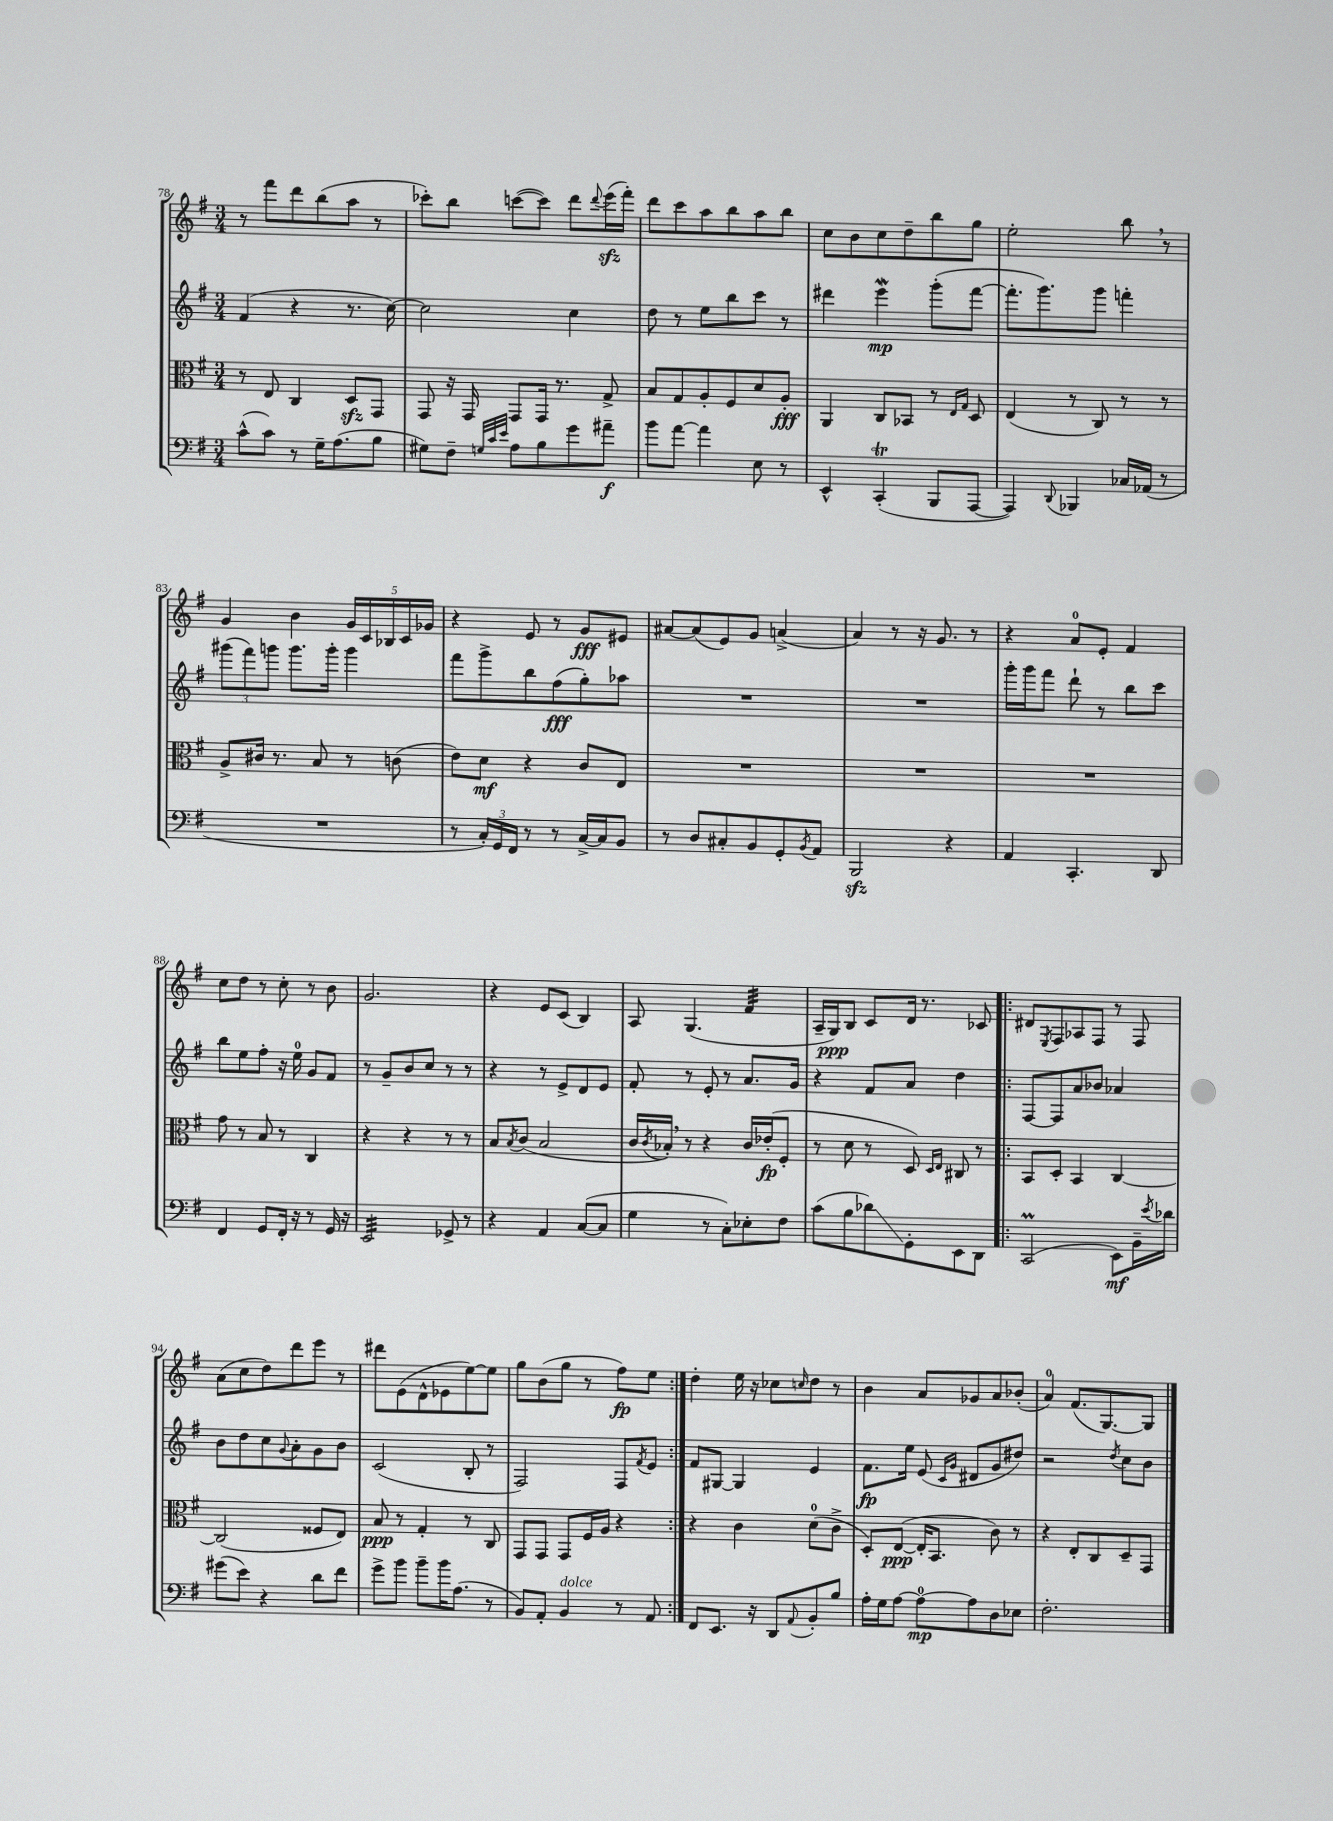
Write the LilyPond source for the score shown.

<<
\new StaffGroup <<
\new Staff = "s0" {
    \clef treble \key g \major \numericTimeSignature \time 3/4
    r8 fis'''8 d'''8 b''8( a''8 r8 |
    ces'''8-.) b''8 c'''8~( c'''8) d'''8 \appoggiatura { d'''8 } e'''16\sfz( fis'''16-.) |
    d'''8 c'''8 a''8 b''8 a''8 b''8 |
    c''8 b'8 c''8 d''8-- b''8 g''8 |
    e''2-. b''8 \breathe r8 |
    g'4 b'4 \tuplet 5/4 { g'16 c'16 bes16 c'16 ges'16 } |
    r4 e'8 r8 g'8\fff eis'8 |
    ais'8~ ais'8( e'8) g'8 a'4->( |
    a'4) r8 r16 g'8. r8 |
    r4 a'8-0 e'8-. fis'4 |
    c''8 d''8 r8 c''8-. r8 b'8 |
    g'2. |
    r4 e'8 c'8( b4) |
    a8 g4.( fis'4:32 |
    a16-- g16\ppp) b8 c'8 d'16 r8. ces'8 |
    \repeat volta 2 { dis'8 \acciaccatura { e8 } fis8 aes8 fis8 r8 fis8 |
    a'8( c''8 d''8) d'''8 e'''8 r8 |
    dis'''8 e'8( d'8-^ ees'8 e''8~) e''8 |
    g''8 b'8( g''8 r8 fis''8\fp) e''8 | }
    d''4-. e''16 r16 ces''8 \grace { c''16 } d''8 r8 |
    b'4 a'8 ges'8 a'8 bes'8-.( |
    a'4-0) fis'8.( g8.~) g8 \bar "|." |
}
\new Staff = "s1" {
    \clef treble \key g \major \numericTimeSignature \time 3/4
    fis'4( r4 r8. c''16~) |
    c''2 c''4 |
    d''8 r8 e''8 b''8 c'''8 r8 |
    dis'''4 e'''4\mordent\mp g'''8-.( fis'''8~ |
    fis'''8.-. g'''8.) g'''8 f'''4-. |
    \tuplet 3/2 { gis'''8( fis'''8) g'''8 } g'''8. g'''16-. g'''4 |
    fis'''8 g'''8-> b''8 fis''8\fff( g''8-.) aes''8 |
    R2. |
    R2. |
    g'''16-. g'''16 fis'''8 d'''8-! r8 b''8 c'''8 |
    b''8 e''8 fis''8-. r16 e''16-0 g'8 fis'8 |
    r8 g'8-- b'8 c''8 r8 r8 |
    r4 r8 e'8-> d'8 e'8 |
    fis'8-. r8 e'8-. r8 a'8. g'16 |
    r4 fis'8 a'8 d''4 |
    \repeat volta 2 { fis8~ fis8 a'8 bes'8 aes'4 |
    b'8 d''8 c''8 \appoggiatura { g'8 } a'8-. g'8 b'8 |
    c'2( b8-. r8 |
    fis2) fis8 \acciaccatura { fis'8 } e'8 | }
    fis'8 gis8~ gis4 e'4 |
    fis'8.\fp e''16 e'8( \grace { c'16 g'16 } dis'8 g'8 dis''8) |
    r2 \acciaccatura { d''8 } c''8 b'8 \bar "|." |
}
\new Staff = "s2" {
    \clef alto \key g \major \numericTimeSignature \time 3/4
    r8 e8 c4 d8\sfz g,8 |
    g,8 r16 g,16 g,8 g,16 r8. g8-> |
    b8 g8 a8-. fis8 d'8 a8-.\fff |
    a,4 c8 bes,8 r8 \grace { e16 g16 } d8 |
    e4( r8 c8) r8 r8 |
    a8-> cis'16 r8. b8 r8 c'8( |
    e'8) d'8\mf r4 c'8 e8 |
    R2. |
    R2. |
    R2. |
    g'8 r8 b8 r8 c4 |
    r4 r4 r8 r8 |
    b8 \acciaccatura { b8 } c'8( b2 |
    c'16 \acciaccatura { c'8 } bes16-.) \breathe r8 r4 c'16 ees'16-.\fp( fis8-. |
    r8 d'8 r8 d8) \grace { d16 e16 } cis8 r8 |
    \repeat volta 2 { b,8 d8-. b,4 c4~ |
    c2( fisis8 e8) |
    b8\ppp r8 g4-. r8 c8 |
    g,8 g,8 g,8 fis16 a16 r4 | }
    r4 c'4 d'8-0( c'8-> |
    d8-.) e8~\ppp( e16-. b,8. c'8) r8 |
    r4 e8-. c8 d8-- g,8 \bar "|." |
}
\new Staff = "s3" {
    \clef bass \key g \major \numericTimeSignature \time 3/4
    c'8-^( c'8) r8 g16-- a8.( b8 |
    gis8) fis8-- \grace { g32 c'32 e'32 } a8 b8 g'8 ais'8--\f |
    b'8 a'8~ a'4 e8 r8 |
    e,4-^ c,4-.\trill( b,,8 a,,8~ |
    a,,4) \appoggiatura { d,8 } bes,,4 ces16 aes,16( r8 |
    R2. |
    r8 \tuplet 3/2 { c16-.) g,16 fis,16 } r8 r8 c16~-> c16 b,8 |
    r8 d8 cis8-. b,8 g,8-. \acciaccatura { b,8 } a,8 |
    b,,2\sfz r4 |
    a,4 c,4.-. d,8 |
    fis,4 g,8 fis,16-. r16 r8 g,16 r16 |
    e,2:32 ges,8-> r8 |
    r4 a,4 c8~( c8 |
    g4 r8 c8-.) ees8-. fis8 |
    c'8( b8 des'8\glissando) g,8-. e,8 d,8 |
    \repeat volta 2 { c,2\prall( e,8\mf) b,16-- \acciaccatura { e'8 } des'16 |
    gis'8( e'8) r4 d'8 fis'8 |
    g'8-> b'8 b'8-- b'16 a8.( r8 |
    b,8) a,8-. b,4^\markup { \italic "dolce" } r8 a,8 | }
    fis,8 e,8. r16 d,8 \appoggiatura { a,8 } b,8-. b8 |
    a16-. g16 a8~ a8-0~\mp a8 d8 ees8 |
    fis2.-. \bar "|." |
}
>>
>>
\layout { \context { \Score currentBarNumber = #78 } }
